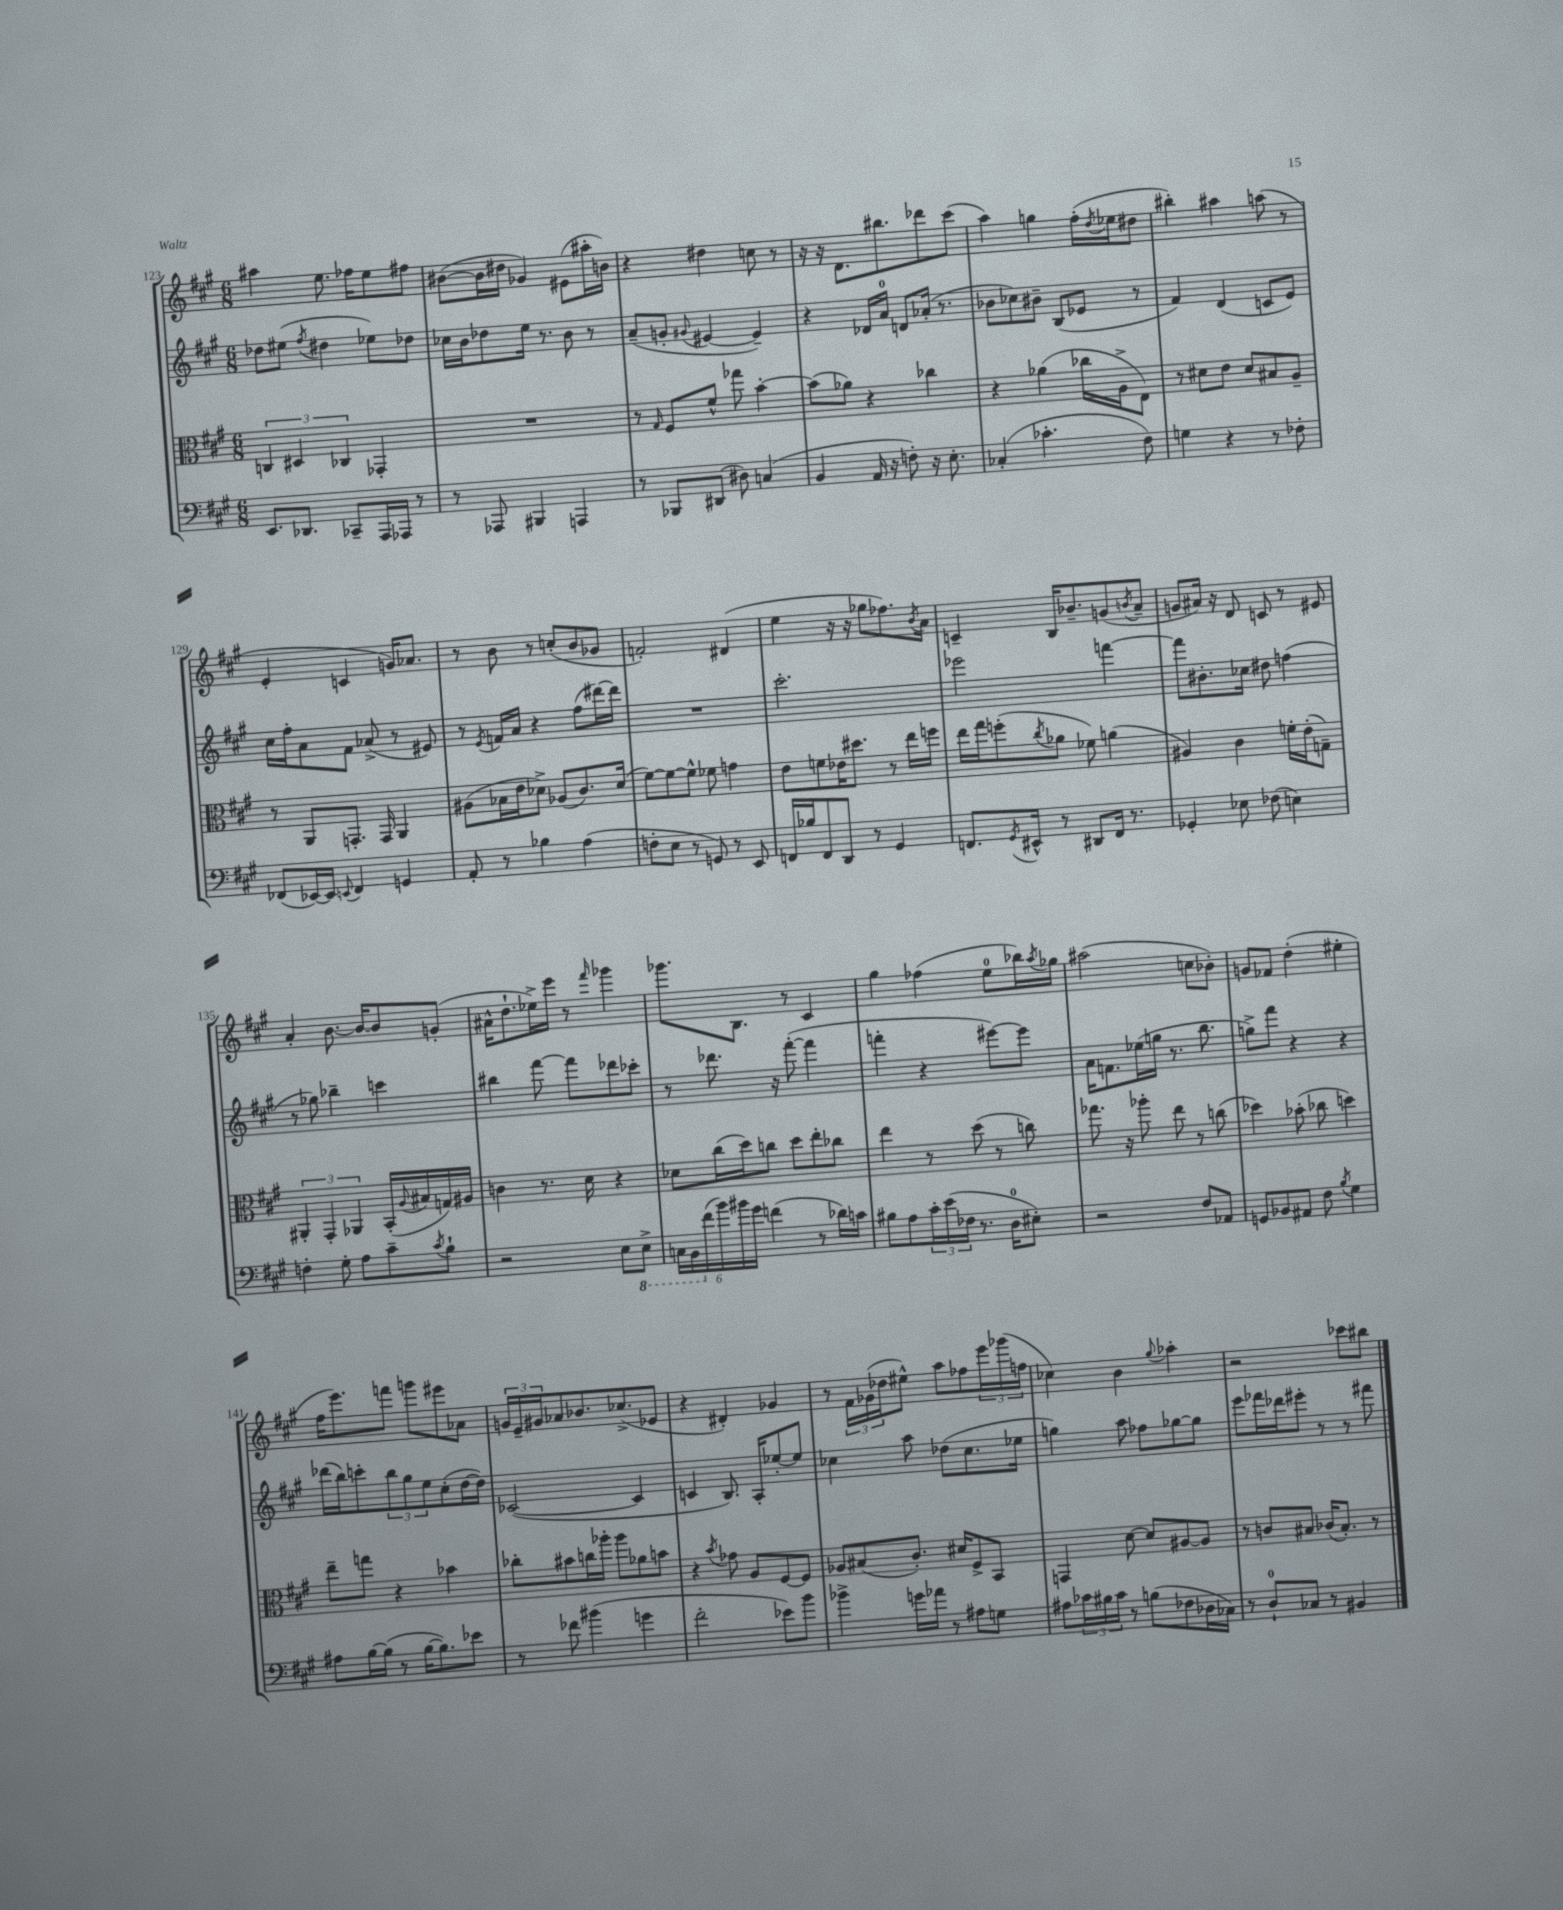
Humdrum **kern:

**kern	**kern	**kern	**kern
*part4	*part3	*part2	*part1
*staff4	*staff3	*staff2	*staff1
*clefF4	*clefC3	*clefG2	*clefG2
*k[f#c#g#]	*k[f#c#g#]	*k[f#c#g#]	*k[f#c#g#]
*M6/8	*M6/8	*M6/8	*M6/8
=123	=123	=123	=123
8.EE/L	6Cn/	8dd-X\L	4aa#X\
.	.	(8ee#X\J	.
.	6D#X/	.	.
8.DD-X/J	.	.	.
.	.	8qff#/	.
.	.	4dd#X\	8.ee\
.	6C-X/	.	.
8CC-X~/L	.	.	.
.	.	.	16ff-X\KL
16AAA/L	4GG-X'/	8ee-X\L)	8ee\
16AAA-X/JJ	.	.	.
8r	.	8dd-X\J	8ff#X\J
=124	=124	=124	=124
8r	2.r	16cc-X\LL	([8b#X\L
.	.	16b\J	.
8AAA-X/	.	8dd-X\	16b#\L]
.	.	.	16dd#X\JJ
4BBB#X/	.	16ee\Jk	4g-X/)
.	.	8.r	.
4AAAn/	.	8b\	(8e#X\L
.	.	8r	16aa#X'\L
.	.	.	16bn\JJ)
=125	=125	=125	=125
8r	8r	(8a~/L	4r
.	16qqG#/	.	.
8BBB-X/L	8F#/L	8gn'/J	.
.	.	8qqg#X/	.
(8DD#X/J	8f#^^/J	[4e#X/	4dd#X\
8D#X\)	8gg-X\	.	.
(4Cn/	[4b'\	4e#~/])	8ccn\
.	.	.	8r
=126	=126	=126	=126
4BB/	(8b\L]	4r	16r
.	.	.	16r
.	8a-X\J)	.	8.d\L
16AA/	4r	16d-X/LL	.
16r	.	16a/JJ	8.bb#X\
8Fn'\)	.	8dn/L	.
16r	4cc-X\	(16a-X'/Jk	8ddd-X\
8.E'\	.	8.r	.
.	.	.	(8ccc#\J
=127	=127	=127	=127
(4C-X'/	4r	8b-X\L	4aa\)
.	.	8cc-X\)	.
4.c-X'\	(4a-X\	8b#X~\J	4ggn\
.	.	(8B/L	.
.	16cc-X\LL	8e-X/J	(16ff#'\LL
.	.	.	8qdd/
.	16A^\J	.	16ee-X\J
8F#\)	8E\J)	8r	8dd#X\J
=128	=128	=128	=128
4Gn\	8r	4f#/)	4bb#X'\)
.	8d#X\L	.	.
4r	8e\J	(4d/	4aa#X\
.	8d#/L	.	.
8r	8B#X/	8cn/L	(8aan\
8F-X'\	8A~/J	8e/J)	8r
!!LO:LB:g=z
=129	=129	=129	=129
(8FF-X/L	8r	16cc#\LL	4e'/
.	.	16ff#'\J	.
[16EE-X/L)	8AA/L	8a\	.
16EE-/JJ]	.	.	.
8qqEEn/	.	.	.
4FF-/	8.GGn'/J	8f#\J	4cn/
.	.	(8a-X^/	.
.	16GG/	.	.
4GGn/	4AA/	8r	16gn/KL)
.	.	.	8.a-X/J
.	.	8e#X/)	.
=130	=130	=130	=130
8AA'/	(8A#X\L	8r	8r
.	.	8qe/	.
8r	16B-X\L	16fn/LL	8b\
.	16e\J	16a/JJ	.
4B-X\	8d-X^\J)	4r	8r
.	(8A-X/L	.	(8ccn'/L
(4A\	8.c#/)	(8ff#\L	8b/
.	.	[16ddd#X\L)	8g-X/J
.	(16d-/Jk	16ddd#\JJ]	.
=131	=131	=131	=131
8Fn'\L	[8f#\L)	2.r	2fn'/)
8E\J	8f#\_	.	.
8r	8f#^^\J]	.	.
8GGn/)	8f-X\	.	.
8r	4gn\	.	(4d#X/
8EE/	.	.	.
=132	=132	=132	=132
16FFn/LL	8e\L	2.ccc#'\	4ee\
16B-X/J	.	.	.
8FF/	8fn\	.	.
8DD/J	16e-X\K	.	16r
.	8.dd#X\J	.	16r
8r	.	.	8gg-X\L
4GG#/	8r	.	8.ff-X\)
.	16ee\LL	.	.
.	.	.	8qb/
.	16ffn\JJ	.	16a\Jk
=133	=133	=133	=133
8.FFn/L	16ee\LL	2eee-X\	4cn~/
.	16gg#\J	.	.
.	(8ffn'\	.	.
8qGG#/	.	.	.
16EE#X^^/Jk	.	.	.
.	8qcc#/	.	.
8r	8a-X\J	.	16B/KL
.	.	.	8.b-X~/
8DD#X/L	8f-X\)	.	.
16FF/Jk	(4an\	[4fffn\	(8gn/
8.r	.	.	.
.	.	.	8qbn/
.	.	.	8a~/J
=134	=134	=134	=134
4GG-X'/	4A#X/)	8fff\L]	8gn/L
.	.	8.b#X'\	16a#X/Jk)
.	.	.	16r
8E-X\	4c#\	.	8d/
.	.	16cc-X\Jk	.
(8F-X\	.	8dd#X\	8cn/
4En\)	16fn'\LL	(4ffn\	8r
.	(16e'\J	.	.
.	8Gn~\J)	.	8e#X/
!!LO:LB:g=z
=135	=135	=135	=135
4Fn'\	6AA#X'/	8r	4a'/
.	.	8gg-X\)	.
.	6GG#'/	.	.
8G#'\	.	4bb-X~\	[8.b\
.	6AA-X/	.	.
8A\L	.	.	.
.	.	.	16b/KL_
8c#~\	(16BB'/LL	4cccn\	8b/]
.	8qqA/	.	.
.	16B#X/	.	.
8qc#/	.	.	.
8B`\J	16Gn/)	.	(8gn'/J
.	16A#X/JJ	.	.
=136	=136	=136	=136
2r	4cn\	4bb#X\	16a#X^^\KL
.	.	.	8.dd`\
.	8.r	[8fff#\	16ee-X^\L)
.	.	.	16eee\JJ
.	.	8fff#\L]	8r
.	16d\	.	.
.	.	.	16qqfff#/
8E\L	4r	8ddd-X\	4ggg-X\
*8ba	*	*	*
8EE^\J	.	8ccc-X'\J	.
=137	=137	=137	=137
24CCn\LL	8d-X\L	8r	8.ggg-X\L
24BBB\	.	.	.
*X8ba	*	*	*
(24f#\	.	.	.
24b\)	(16cc#\L	8.ddd-X\	.
24b#X\	.	.	.
.	16dd\J)	.	8.B\J
24g#\JJ	.	.	.
(4fn\	8ccn\J	.	.
.	.	16r	.
.	8dd\L	([8fff#'\	8r
8r	8ee'\	4fff#\]	4c#/
16d-X\LL)	8cc-X\J	.	.
16cn\JJ	.	.	.
=138	=138	=138	=138
8B#X\L	4ee\	4fffn'\	4gg#\
8A\	.	.	.
24c#'\L	8r	4r	(4ff-X\
(24e\	.	.	.
24F-X\JJ	.	.	.
8.r	(8dd\	.	.
.	8r	[8eee#X\L)	8ee\L
16D\KL	.	.	.
8E#X'\J)	8ccn\)	8eee#\J]	16bb-X\L)
.	.	.	8qaa/
.	.	.	16gg-X\JJ
=139	=139	=139	=139
2r	8.gg-X\	16a\KL	(2aa#X\
.	.	8.fn\	.
.	16r	.	.
.	8aa-X'\	(16ee-X\L	.
.	.	16ggn\JJ	.
.	8ee\	8.r	.
8F#/L	8r	.	8ccn\L
.	.	8.bb\	.
8AA-X/J	(8ccn\	.	8b-X'\J)
=140	=140	=140	=140
8GGn/L	4dd-X\)	8ggn^\L)	8gn/L
8BB-X/	.	8fff#\J	8f-X/J
8AA#X/J	(8b-X'\	4r	(4dd'\
8F#\	8cc-X\	.	.
8qB/	.	.	.
4G#\	4ddn\)	4r	4ee#X'\
!!LO:LB:g=z
=141	=141	=141	=141
8A#X\L	8ee~\L	(16ddd-X\LL	16ff#\KL
.	.	16bb\J)	8.eee\)
[16B\L	8ggn\J	8cccn'\	.
(16B\JJ]	.	.	.
8r	4r	12bb\	8fffn\J
.	.	12gg#\	.
[16B\KL	.	.	8gggn\L
.	.	12ee\	.
8.B\])	.	.	.
.	4b-X\	(8cc#'\	8eee#X\
8e-X\J	.	[16dd\L	8a-X\J
.	.	16dd\JJ])	.
=142	=142	=142	=142
8r	8cc-X'\L	([2c-X/	24gn/LL
.	.	.	24e~/
.	.	.	24g#X/J
8f-X\	8b#X\	.	8a-X/
(4b#X\	16ccn\L	.	8.b-X/
.	16aa-X'\JJ	.	.
.	8aa-\L	.	.
.	.	.	(8.cc-X^/
4gn\	8a-X\	4c-/]	.
.	8bn\J	.	8e-X/J
=143	=143	=143	=143
2f#'\	4r	4cn/	4r
.	8qb/	.	.
.	8g-X\	8.B/)	4d#X'/)
.	8A/L	.	.
.	.	16A'/KL	.
8e-X\L)	[8F#/	[8ee-X'/	4g-X/
8b\J	8F#/J]	8ee-/J]	.
=144	=144	=144	=144
4b-X^\	8A-X/L	4cc-X\	8r
.	(8B#X/	.	24f#\LL
.	.	.	(24g-X\
.	.	.	24dd-X\J
16gn\LL	8.c#'/J)	8aa\	8ee#X^^\J)
16a-X\JJ	.	.	.
8r	.	(8dd-X\L	8aa\L
.	16d#X/KL	.	.
8A#X\L	8F#^/	8.cc-\	8ff-X\
8Gn\J	8BB/J	.	24eee\L
.	.	.	(24ggg-X\
.	.	16ee-X\Jk	.
.	.	.	24ffn\JJ
=145	=145	=145	=145
8A#X\L	4GGn/	4ggn\)	4cc-X\)
24c-X\L	.	.	.
24B#X\	.	.	.
24c-\JJ	.	.	.
8r	[8d\	8aa\	4b\
(8Bn\L	8d/L]	8ff-X\L	.
.	.	.	8qqgg#/
8F-X\	[8A#X/	[8gg-X\	4aa-X'\
16D-X\L	8A#/J]	8gg-\J]	.
16C-X\JJ)	.	.	.
=146	=146	=146	=146
8r	8r	8eee\L	2r
8D`/L	8cn/L	16fff-X\L	.
.	.	16ddd-X\J	.
8C-X/J	8B#X/J	8eee#X'\J	.
8r	(16c-X/KL	8r	.
.	8.B#'/J)	.	.
4BB#X/	.	8r	8ccc-X\L
.	8r	8fff#X\	8bb#X\J
==	==	==	==
*-	*-	*-	*-
